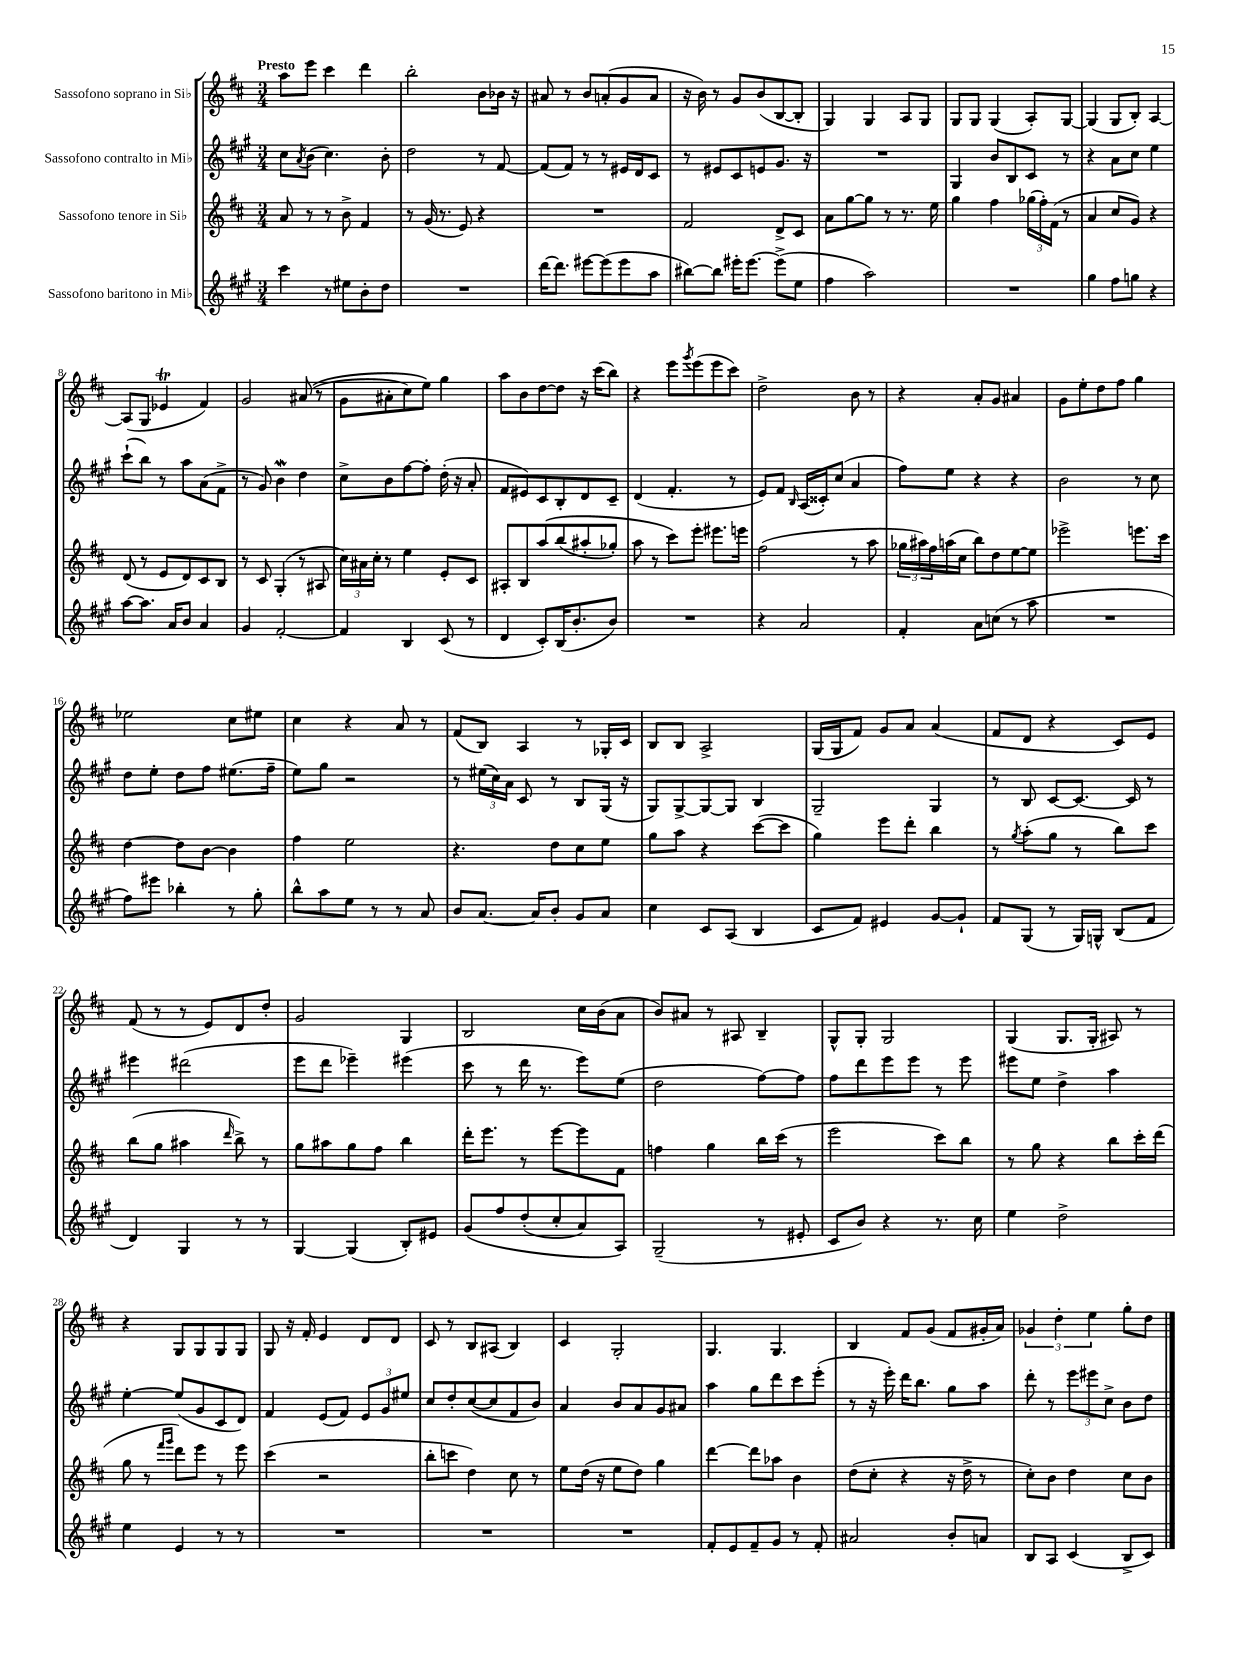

**kern	**kern	**kern	**kern
*part4	*part3	*part2	*part1
*staff4	*staff3	*staff2	*staff1
*I"Sassofono baritono in Mi♭	*I"Sassofono tenore in Si♭	*I"Sassofono contralto in Mi♭	*I"Sassofono soprano in Si♭
*clefG2	*clefG2	*clefG2	*clefG2
*k[f#c#g#]	*k[f#c#]	*k[f#c#g#]	*k[f#c#]
*M3/4	*M3/4	*M3/4	*M3/4
=1	=1	=1	=1
!	!	!	!LO:TX:a:B:t=Presto
4ccc#\	8a/	8cc#\L	8aa\L
.	.	8qa/	.
.	8r	(8b\J	8eee\J
8r	8r	4.cc#\)	4ccc#\
8ee#X\L	8b^\	.	.
8b'\	4f#/	.	4ddd\
8dd\J	.	8b'\	.
=2	=2	=2	=2
2.r	8r	2dd\	2bb'\
.	(16g/	.	.
.	8.r	.	.
.	8e/)	.	.
.	4r	8r	8b\L
.	.	[8f#/	16b-X\Jk
.	.	.	16r
=3	=3	=3	=3
[16ddd\KL	2.r	(8f#/L]	8a#X/
8.ddd\J]	.	.	.
.	.	8f#/J)	8r
[8eee#X\L	.	8r	8b/L
(8eee#\]	.	8r	(8an'/
8eee#\	.	16e#X/LL	8g/
.	.	16d/J	.
8aa\J	.	8c#/J	8a/J
=4	=4	=4	=4
[8bb#X\L)	2f#/	8r	16r
.	.	.	16b\)
8bb#\J]	.	8e#X/L	8r
16eee#X'\KL	.	8c#/	8g/L
[8.eee#\J	.	.	.
.	.	8en/	(8b/
(8eee#^\L]	8d^/L	8.g#/J	[8B/
8ee\J	8c#/J	.	8B'/J]
.	.	16r	.
=5	=5	=5	=5
4ff#\	8a\L	2.r	4G/)
.	[8gg\	.	.
2aa\)	8gg\J]	.	4G/
.	8r	.	.
.	8.r	.	8A/L
.	.	.	8G/J
.	16ee\	.	.
=6	=6	=6	=6
2.r	4gg\	4G#/	8G/L
.	.	.	8G/J
.	4ff#\	8b/L	(4G/
.	.	8B/	.
.	(24gg-X\LL	8c#/J	8A'/L)
.	24ff#'\)	.	.
.	(24f#\JJ	.	.
.	8r	8r	[8G/J
=7	=7	=7	=7
4gg#\	4a/	4r	(4G/]
8ff#\L	8cc#/L	8a\L	8G/L
8ggn\J	8g/J)	8cc#\J	8B'/J)
4r	4r	4ee\	[4A/
!!LO:LB:g=z
=8	=8	=8	=8
[8aa\L	(8d/	(8ccc#`\L	(8A/L]
8.aa\J]	8r	8bb\J)	8G/J
.	8e/L	8r	4e-XT/
16a/KL	.	.	.
8b/J	8d/)	8aa\L	.
4a/	8c#/	(8a\	4f#/)
.	8B/J	8f#^\J	.
=9	=9	=9	=9
4g#/	8r	8r	2g/
.	8c#/	8g#/)	.
[2f#'/	(4G'/	4bW\	.
.	8r	4dd\	((8a#X/
.	8A#X/	.	8r
=10	=10	=10	=10
4f#/]	24cc#\LL)	8cc#^\L	8g\L
.	24a#X\	.	.
.	24cc#'\JJ	.	.
.	8r	8b\	8a#X'\
4B/	4ee\	[8ff#\	8cc#\)
.	.	8ff#'\J]	8ee\J)
(8c#/	8e'/L	(16dd'\	4gg\
.	.	16r	.
8r	8c#/J	8a'/	.
=11	=11	=11	=11
4d/	8A#X'/L	8f#/L	8aa\L
.	8B/	8e#X/)	8b\
8c#'/L)	(8aa/	8c#/	[8dd\
(16B/K	(8bb/	8B'/	8dd\J]
8.b'/	.	.	.
.	8aa#X'/	8d/	16r
.	.	.	(16ccc#\KL
8b/J)	8gg-X'/J)	8c#~/J	8bb\J)
=12	=12	=12	=12
2.r	8aa\	(4d/	4r
.	8r	.	.
.	8ccc#\L)	4.f#'/	8eee\L
.	.	.	8qggg/
.	8eee'\J	.	(8eee\
.	8.eee#X\L	.	8eee\
.	.	8r	8ccc#\J)
.	16eeen\Jk	.	.
=13	=13	=13	=13
4r	(2ff#\	8e/L)	2dd^\
.	.	8f#/J	.
.	.	16qqB/	.
2a/	.	(16A/LL	.
.	.	16c##X'/J)	.
.	.	(8cc#/J	.
.	8r	4a/	8b\
.	8aa\	.	8r
=14	=14	=14	=14
4f#'/	24gg-X\LL	8ff#\L)	4r
.	24aa#X\)	.	.
.	24ff#\	.	.
.	(16aan\	8ee\J	.
.	16cc#\JJ	.	.
8a\L	8bb\L)	4r	8a'/L
(8ccn\J	8dd\	.	8g/J
8r	[8ee\	4r	4a#X/
8aa\	8ee\J]	.	.
=15	=15	=15	=15
2.r	2eee-X^\	2b\	8g\L
.	.	.	8ee'\
.	.	.	8dd\
.	.	.	8ff#\J
.	8.eeen\L	8r	4gg\
.	.	8cc#\	.
.	16ccc#\Jk	.	.
!!LO:LB:g=z
=16	=16	=16	=16
8ff#\L)	[4dd\	8dd\L	2ee-X\
8eee#X\J	.	8ee'\J	.
4bb-X'\	8dd\L]	8dd\L	.
.	[8b\J	8ff#\J	.
8r	4b\]	(8.ee#X\L	8cc#\L
8gg#'\	.	.	8ee#X\J
.	.	16ff#~\Jk	.
=17	=17	=17	=17
8bb^^\L	4ff#\	8ee\L)	4cc#\
8aa\	.	8gg#\J	.
8ee\J	2ee\	2r	4r
8r	.	.	.
8r	.	.	8a/
8a/	.	.	8r
=18	=18	=18	=18
8b/L	4.r	8r	(8f#/L
[8.a/J	.	(24ee#X\LL	8B/J)
.	.	24cc#\)	.
.	.	24a\JJ	.
.	.	8c#/	4A/
16a/KL]	.	.	.
8b'/J	8dd\L	8r	.
8g#/L	8cc#\	8B/L	8r
8a/J	8ee\J	(16G#/Jk	16G-X'/LL
.	.	16r	16c#/JJ
=19	=19	=19	=19
4cc#\	8gg\L	8G#/L)	8B/L
.	8aa\J	[8G#^/	8B/J
8c#/L	4r	8G#/_	2A^/
(8A/J	.	8G#/J]	.
4B/	([8ccc#\L	4B/	.
.	8ccc#\J]	.	.
=20	=20	=20	=20
8c#/L	4gg\)	2G#~/	(16G/LL
.	.	.	16G/J
8f#/J)	.	.	8f#/J)
4e#X/	8eee\L	.	8g/L
.	8ddd'\J	.	8a/J
[8g#/L	4bb\	4G#/	(4a/
8g#`/J]	.	.	.
=21	=21	=21	=21
8f#/L	8r	8r	8f#/L
.	8qgg/	.	.
(8G#/J	(8aa'\L	8B/	8d/J
8r	8gg\J	[8c#/L	4r
16G#/LL)	8r	8.c#/J_	.
16Gn^^/JJ	.	.	.
(8B/L	8bb\L)	.	8c#/L)
.	.	16c#/]	.
8f#/J	8ccc#\J	8r	8e/J
!!LO:LB:g=z
=22	=22	=22	=22
4d/)	(8bb\L	4eee#X\	(8f#/
.	8gg\J	.	8r
4G#/	4aa#X\	(2ddd#X\	8r
.	.	.	8e/L)
.	16qqddd/	.	.
8r	8bb^\)	.	8d/
8r	8r	.	8dd'/J
=23	=23	=23	=23
[4G#/	8gg\L	8eee\L	2g/
.	8aa#X\	8ddd\J	.
(4G#/]	8gg\	4eee-X~\)	.
.	8ff#\J	.	.
8B'/L)	4bb\	(4eee#X\	4G/
8e#X/J	.	.	.
=24	=24	=24	=24
(8g#/L	16ddd'\KL	8ccc#\	2B/
.	8.eee\J	.	.
8ff#/	.	8r	.
(8dd'/	8r	16ddd\	.
.	.	8.r	.
8cc#'/	[8eee\L	.	.
8a/)	8eee\]	8eee\L)	16cc#\LL
.	.	.	(16b\J
8A/J)	8f#\J	(8ee\J	8a\J
=25	=25	=25	=25
(2G#~/	4ffn\	2dd\	8b/L)
.	.	.	8a#X/J
.	4gg\	.	8r
.	.	.	8A#X/
8r	16bb\LL	[8ff#\L)	4B~/
.	(16ccc#\JJ	.	.
8e#X'/	8r	8ff#\J]	.
=26	=26	=26	=26
8c#/L	2eee\	8ff#\L	8G^^/L
8b/J)	.	8ddd\	8G'/J
4r	.	8eee\	2G/
.	.	8eee\J	.
8.r	8ccc#\L)	8r	.
.	8bb\J	8eee\	.
16cc#\	.	.	.
=27	=27	=27	=27
4ee\	8r	8eee#X\L	(4G/
.	8gg\	8ee\J	.
2dd^\	4r	4dd^\	8.G/L
.	.	.	16G'/Jk
.	8bb\L	4aa\	8A#X/)
.	16ccc#'\L	.	8r
.	(16ddd\JJ	.	.
!!LO:LB:g=z
=28	=28	=28	=28
4ee\	8gg\	[4ee'\	4r
.	8r	.	.
.	16qqfff#/LL	.	.
.	16qqggg/JJ	.	.
4e/	8ddd\L)	(8ee/L]	8G/L
.	8eee\J	8g#/	8G/
8r	8r	8c#/	8G/
8r	8eee\	8d/J)	8G/J
=29	=29	=29	=29
2.r	(4ccc#\	4f#/	8G/
.	.	.	16r
.	.	.	16f#'/
.	2r	(8e/L	4e/
.	.	8f#/J)	.
.	.	12e/L	8d/L
.	.	12g#/	.
.	.	.	8d/J
.	.	12ee#X/J	.
=30	=30	=30	=30
2.r	8bb'\L	8cc#/L	8c#/
.	8cccn\J	8dd'/	8r
.	4dd\)	([8cc#/	8B/L
.	.	8cc#/]	(8A#X/J
.	8cc#\	8f#/	4B/)
.	8r	8b/J)	.
=31	=31	=31	=31
2.r	8ee\L	4a/	4c#/
.	(16dd\Jk	.	.
.	16r	.	.
.	8ee\L	8b/L	2G'/
.	8dd\J)	8a/	.
.	4gg\	8g#/	.
.	.	8a#X/J	.
=32	=32	=32	=32
8f#'/L	[4ddd\	4aa\	4.G/
8e/	.	.	.
8f#~/	8ddd\L]	8gg#\L	.
8g#/J	8aa-X\J	8ddd\	4.G/
8r	4b\	8ccc#\	.
8f#'/	.	(8eee'\J	.
=33	=33	=33	=33
2a#X/	(8dd\L	8r	4B/
.	8cc#'\J	16r	.
.	.	16eee'\)	.
.	4r	16ddd\KL	8f#/L
.	.	8.bb\J	.
.	.	.	(8g/J
8b'/L	16r	8gg#\L	8f#/L
.	16dd^\	.	.
8an/J	8r	8aa\J	16g#X'/L
.	.	.	16a/JJ)
=34	=34	=34	=34
8B/L	8cc#'\L)	8ddd'\	6g-X/
8A/J	8b\J	8r	.
.	.	.	6dd'\
(4c#/	4dd\	12eee\L	.
.	.	12eee#X\	6ee\
.	.	12cc#^\J	.
8B^/L	8cc#\L	8b\L	8gg'\L
8c#/J)	8b\J	8dd\J	8dd\J
==	==	==	==
*-	*-	*-	*-
